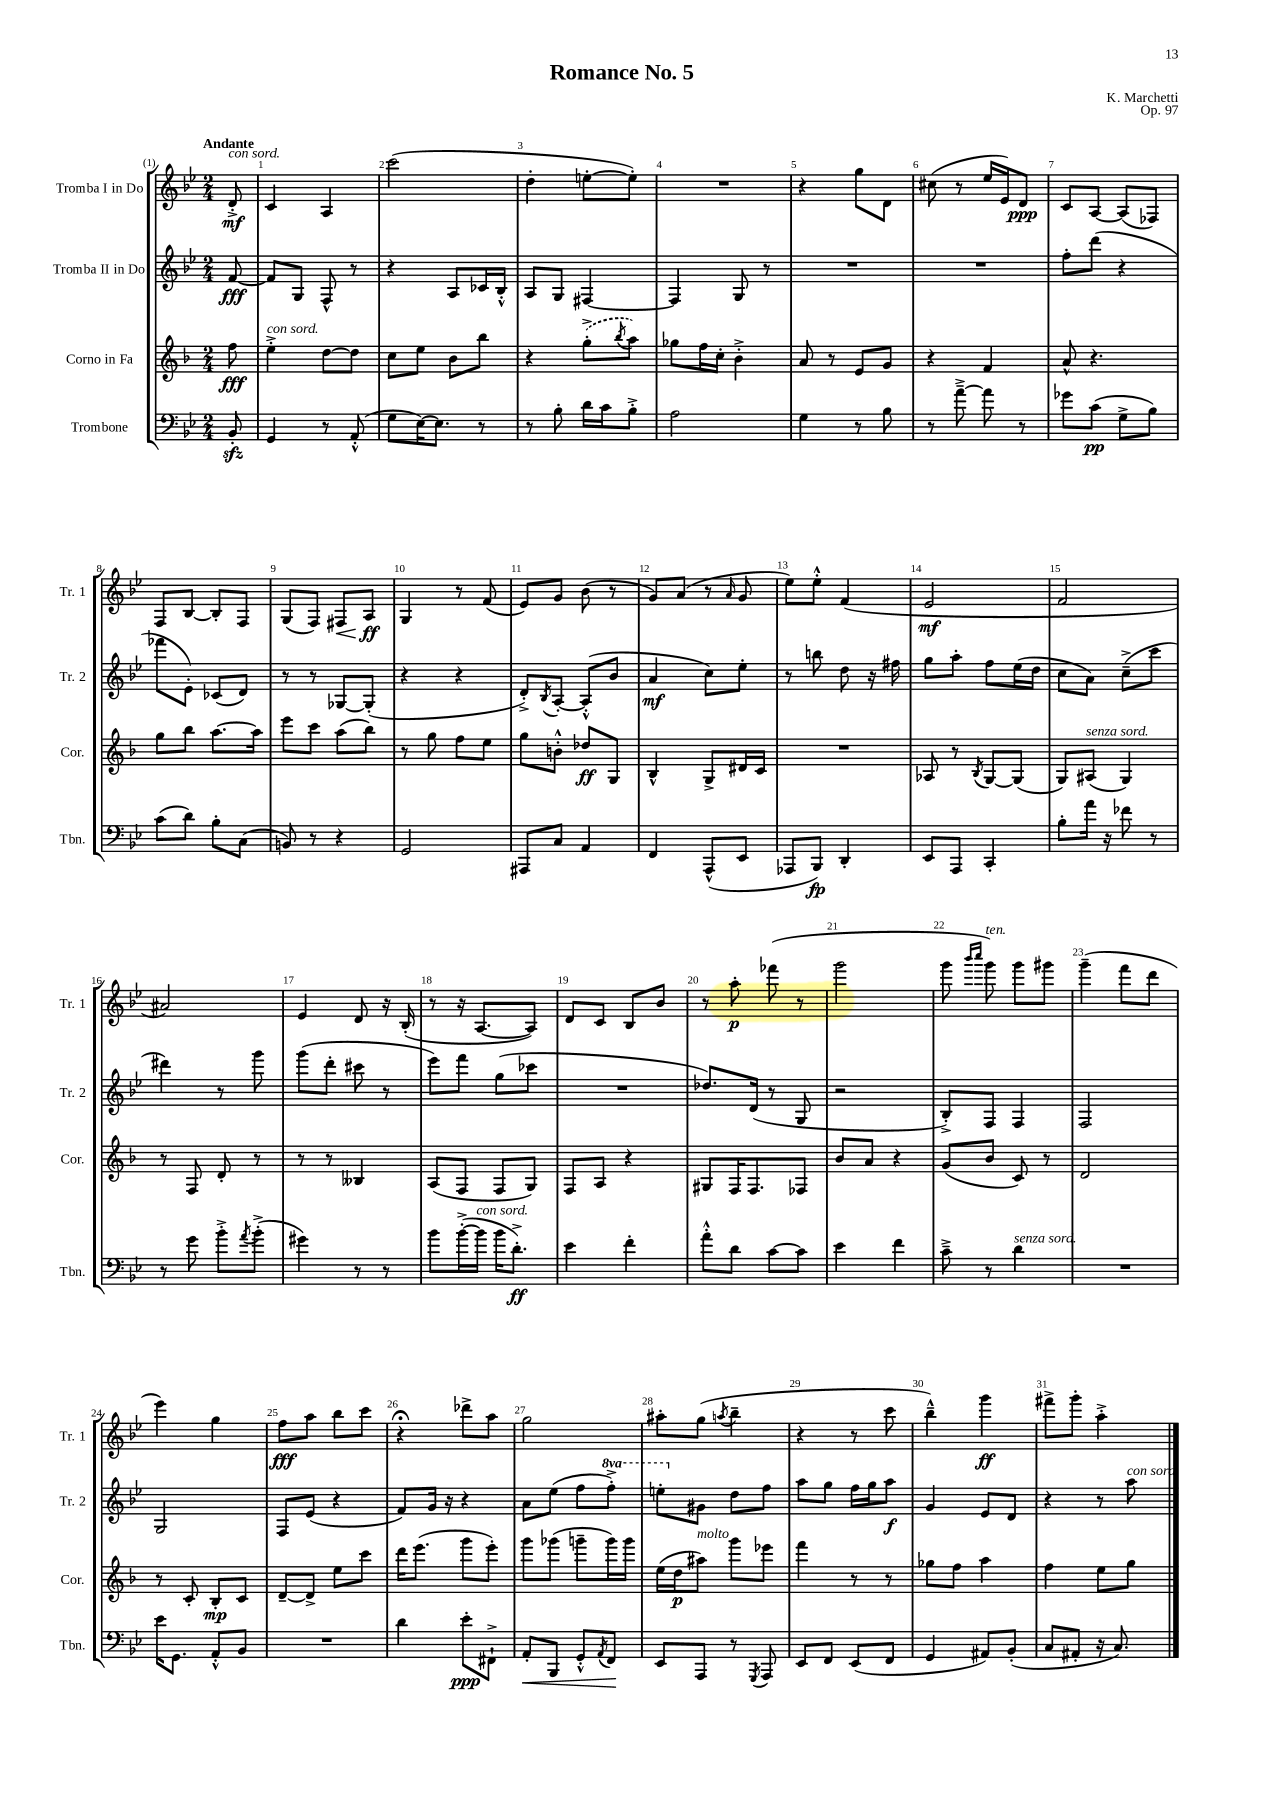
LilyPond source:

\header { title = "Romance No. 5" composer = "K. Marchetti" opus = "Op. 97" }
<<
\new StaffGroup <<
\new Staff = "s0" \with { instrumentName = "Tromba I in Do" shortInstrumentName = "Tr. 1" } {
    \clef treble \key bes \major \numericTimeSignature \time 2/4 \partial 8 \tempo "Andante"
    d'8-.->\mf^\markup { \italic "con sord." } |
    c'4 a4 |
    c'''2( |
    d''4-. e''8~-. e''8-.) |
    R2 |
    r4 g''8 d'8 |
    cis''8( r8 ees''16 ees'16) d'8\ppp |
    c'8 a8~ a8( fes8) |
    f8 bes8~ bes8-. f8 |
    g8( f8) fis8\< a8\ff\! |
    g4 r8 f'8( |
    ees'8) g'8 bes'8( r8 |
    g'8) a'8( r8 \grace { a'16 } g'8 |
    ees''8) ees''8-.-^ f'4( |
    ees'2\mf |
    f'2 |
    ais'2) |
    ees'4 d'8 r16 bes16-.( |
    r8 r16 a8.~ a8) |
    d'8 c'8 bes8 bes'8 |
    r8 a''8-.\p fes'''8( r8 |
    g'''2 |
    g'''8 \grace { bes'''16 c''''16 } g'''8^\markup { \italic "ten." }) g'''8 gis'''8 |
    g'''4--( f'''8 d'''8 |
    ees'''4) g''4 |
    f''8\fff a''8 bes''8 c'''8 |
    r4\fermata des'''8-> a''8 |
    g''2 |
    ais''8-. g''8( \acciaccatura { a''8 } bes''4-- |
    r4 r8 c'''8 |
    bes''4---^) g'''4\ff |
    fis'''8-> g'''8-. a''4-.-> \bar "|." |
}
\new Staff = "s1" \with { instrumentName = "Tromba II in Do" shortInstrumentName = "Tr. 2" } {
    \clef treble \key bes \major \numericTimeSignature \time 2/4 \set Staff.ottavationMarkups = #ottavation-simple-ordinals \partial 8
    f'8~\fff |
    f'8 g8 f8-^ r8 |
    r4 a8 ces'16 bes16-.-^ |
    a8 g8 fis4~ |
    fis4 g8 r8 |
    R2 |
    R2 |
    f''8-. d'''8( r4 |
    fes'''8 ees'8-.) ces'8( d'8) |
    r8 r8 ges8~ ges8-.( |
    r4 r4 |
    d'8-.->) \acciaccatura { bes8 } a8~-. a8-.-^( bes'8 |
    a'4\mf c''8) ees''8-. |
    r8 b''8 d''8 r16 fis''16 |
    g''8 a''8-. f''8 ees''16( d''16 |
    c''8 a'8) c''8--->( c'''8 |
    dis'''4) r8 g'''8 |
    g'''8( d'''8-. cis'''8 r8 |
    ees'''8) f'''8 g''8( ces'''8 |
    R2 |
    des''8.) d'16( r8 g8 |
    r2 |
    bes8-.->) f8 f4 |
    f2 |
    g2 |
    f8 ees'8( r4 |
    f'8) g'16 r16 r4 |
    a'8 ees''8( f''8 \ottava #1 f'''8-.->) |
    e'''8-. \ottava #0 gis'8 d''8 f''8 |
    a''8 g''8 f''16 g''16 a''8\f |
    g'4 ees'8 d'8 |
    r4 r8 a''8^\markup { \italic "con sord." } \bar "|." |
}
\new Staff = "s2" \with { instrumentName = "Corno in Fa" shortInstrumentName = "Cor." } {
    \clef treble \key f \major \numericTimeSignature \time 2/4 \partial 8
    f''8\fff |
    e''4-.->^\markup { \italic "con sord." } d''8~ d''8 |
    c''8 e''8 bes'8 bes''8 |
    r4 \once \slurDashed g''8-.->( \acciaccatura { bes''8 } a''8) |
    ges''8 f''16 c''16-. bes'4-.-> |
    a'8 r8 e'8 g'8 |
    r4 f'4 |
    a'8-^ r4. |
    g''8 bes''8 a''8.~ a''16 |
    e'''8 c'''8 a''8( bes''8) |
    r8 g''8 f''8 e''8 |
    g''8 b'8-.-^ des''8\ff g8 |
    bes4-^ g8-> dis'16 c'16 |
    R2 |
    aes8 r8 \acciaccatura { bes8 } g8~ g8( |
    g8) ais8^\markup { \italic "senza sord." }( g4) |
    r8 f8 d'8-. r8 |
    r8 r8 beses4 |
    a8( f8 f8 g8) |
    f8 a8 r4 |
    gis8 f16 f8. fes8 |
    bes'8 a'8 r4 |
    g'8( bes'8 c'8) r8 |
    d'2 |
    r8 c'8-. bes8-.\mp c'8 |
    d'8~-- d'8-> e''8 c'''8 |
    d'''16 e'''8.( g'''8 e'''8-.) |
    g'''8 ges'''8( g'''8-- g'''16) g'''16 |
    e''16( d''16\p ais''8^\markup { \italic "molto" }) g'''8 ees'''8 |
    f'''4 r8 r8 |
    ges''8 f''8 a''4 |
    f''4 e''8 g''8 \bar "|." |
}
\new Staff = "s3" \with { instrumentName = "Trombone" shortInstrumentName = "Tbn." } {
    \clef bass \key bes \major \numericTimeSignature \time 2/4 \partial 8
    bes,8-.\sfz |
    g,4 r8 a,8-.-^( |
    g8 ees16~) ees8. r8 |
    r8 bes8-. d'16 c'16 bes8-.-> |
    a2 |
    g4 r8 bes8 |
    r8 a'8~---> a'8 r8 |
    ges'8 c'8\pp( g8-> bes8) |
    c'8( d'8) bes8-. c8( |
    b,8) r8 r4 |
    g,2 |
    ais,,8 c8 a,4 |
    f,4 a,,8-^( ees,8 |
    aes,,8 bes,,8\fp) d,4-. |
    ees,8 a,,8 c,4-. |
    bes8-. a'16 r16 fes'8 r8 |
    r8 g'8 bes'8-.-> \acciaccatura { a'8 } bes'8-.->( |
    gis'4) r8 r8 |
    bes'8 bes'16~-.->( bes'16^\markup { \italic "con sord." } bes'16 d'8.-.->\ff) |
    ees'4 f'4-. |
    a'8-.-^ d'8 c'8~ c'8 |
    ees'4 f'4 |
    c'8---> r8 d'4^\markup { \italic "senza sord." } |
    R2 |
    ees'16 g,8. a,8-.-^ bes,8 |
    R2 |
    d'4 ees'8-.\ppp fis,8-!-> |
    a,8-.\< bes,,8 g,8-.-^ \acciaccatura { a,8 } f,8\! |
    ees,8 a,,8 r8 \acciaccatura { g,,8 } a,,8 |
    ees,8 f,8 ees,8( f,8 |
    g,4 ais,8) bes,8-.( |
    c8 ais,8-. r16 c8.) \bar "|." |
}
>>
>>
\layout { \context { \Score \override BarNumber.break-visibility = ##(#f #t #t) barNumberVisibility = #all-bar-numbers-visible } }
